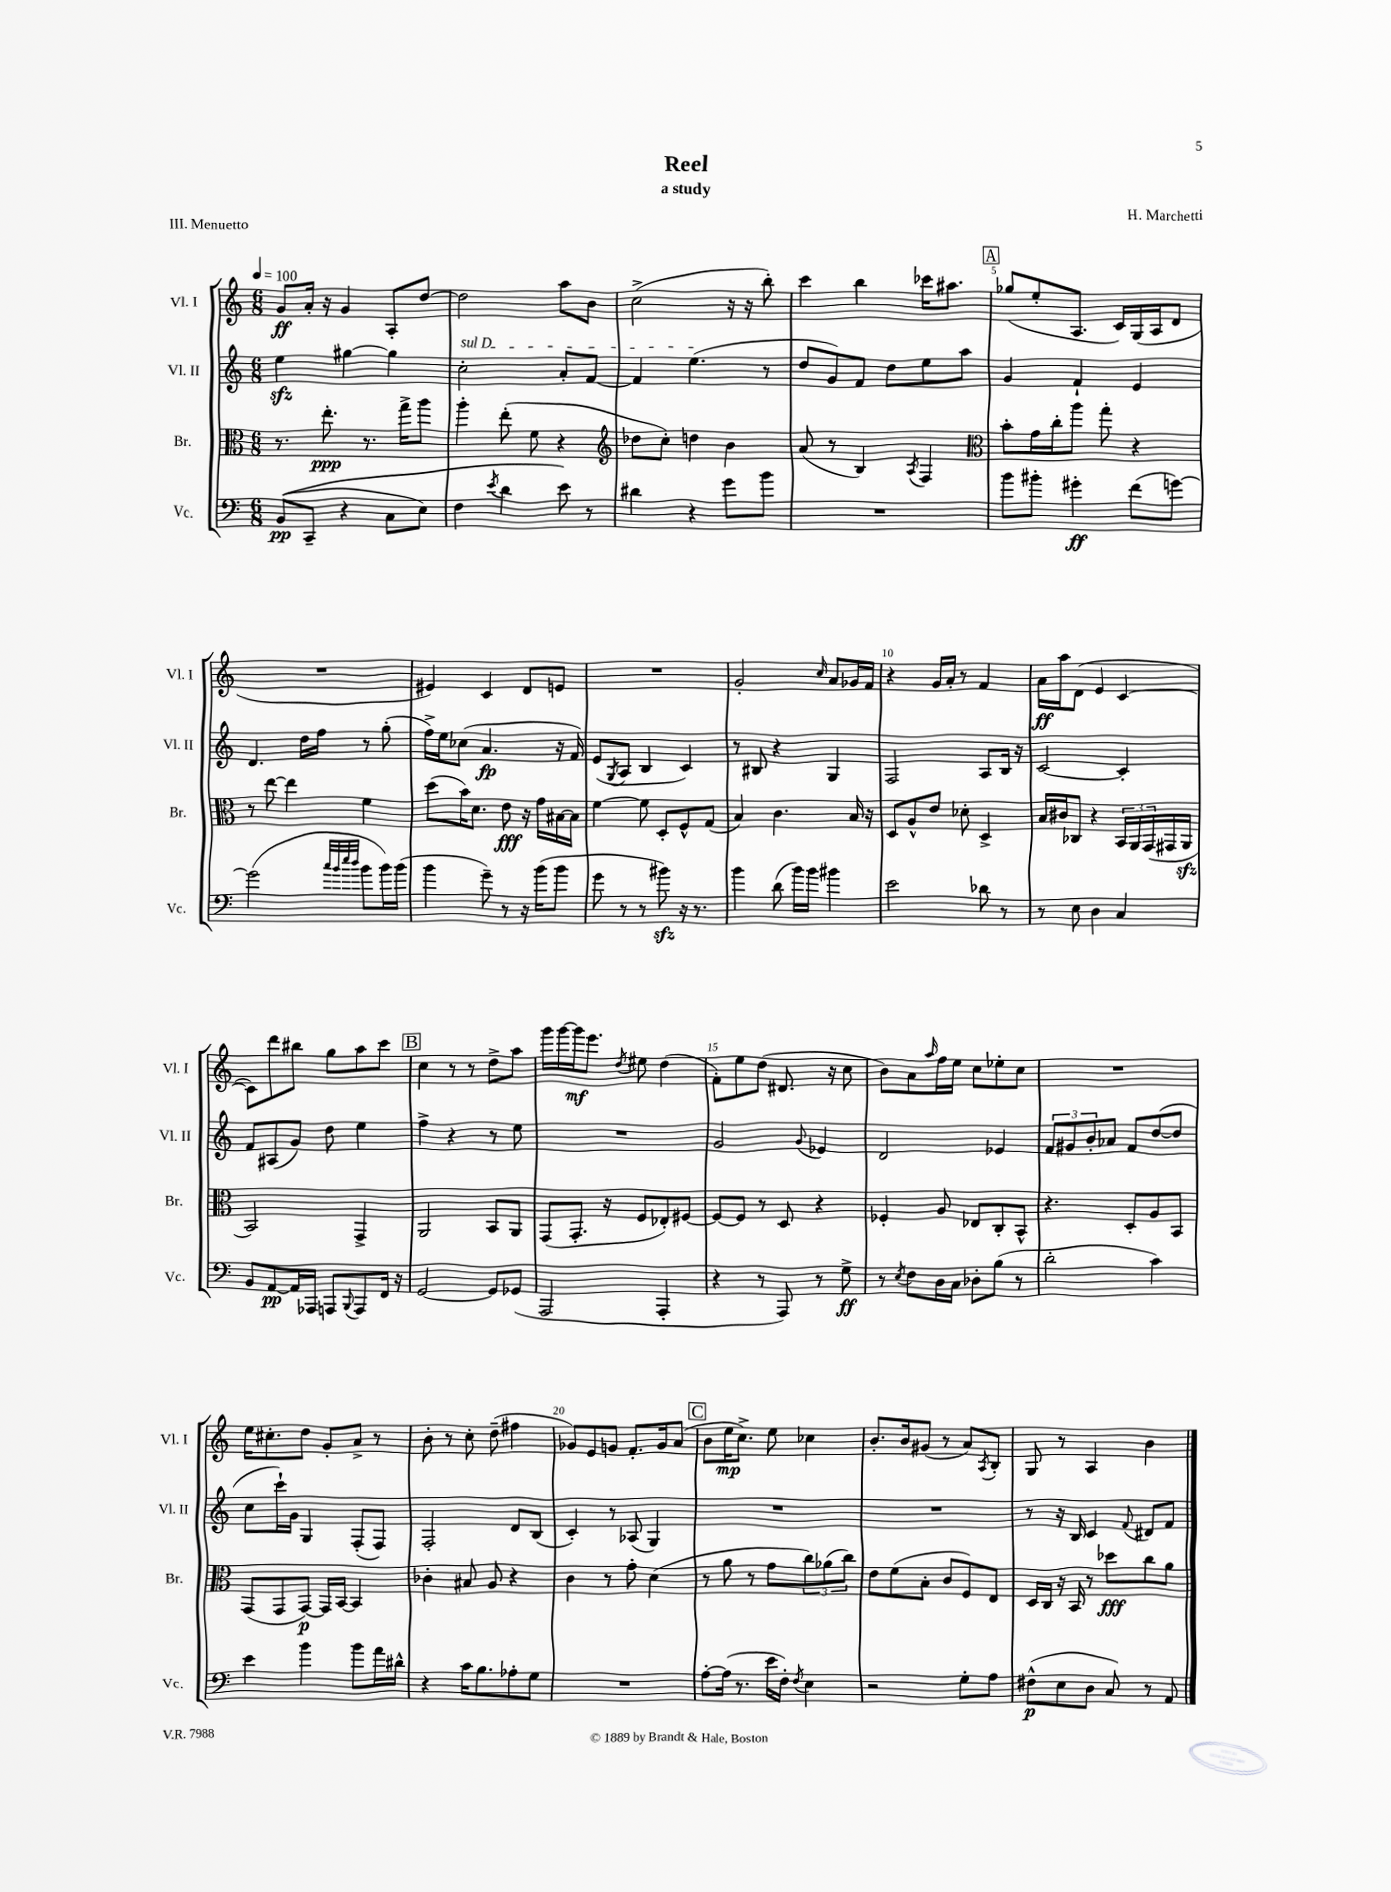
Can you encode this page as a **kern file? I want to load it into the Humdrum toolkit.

**kern	**dynam	**kern	**dynam	**kern	**dynam	**kern	**dynam
*part4	*part4	*part3	*part3	*part2	*part2	*part1	*part1
*staff4	*staff4	*staff3	*staff3	*staff2	*staff2	*staff1	*staff1
*I"Vc.	*	*I"Br.	*	*I"Vl. II	*	*I"Vl. I	*
*I'Vc.	*	*I'Br.	*	*I'Vl. II	*	*I'Vl. I	*
*clefF4	*	*clefC3	*	*clefG2	*	*clefG2	*
*k[]	*	*k[]	*	*k[]	*	*k[]	*
*M6/8	*	*M6/8	*	*M6/8	*	*M6/8	*
*MM100	*	*MM100	*	*MM100	*	*MM100	*
=1	=1	=1	=1	=1	=1	=1	=1
((8BB/L	pp	8.r	.	4eezz\	.	8g/L	ff
8CC~/J	.	.	.	.	.	16a'/Jk	.
.	.	8.ee'\	ppp	.	.	16r	.
4r	.	.	.	[4gg#X\	.	4g/	.
.	.	8.r	.	.	.	.	.
8C\L	.	.	.	4gg#\]	.	8A'/L	.
.	.	16gg^\KL	.	.	.	.	.
8E\J)	.	8aa\J	.	.	.	[8dd/J	.
=2	=2	=2	=2	=2	=2	=2	=2
!	!	!	!	!LO:TX:a:i:t=sul D	!	!	!
4F\	.	4aa'\	.	2cc'\	.	2dd\]	.
8qe/	.	.	.	.	.	.	.
4d\	.	(8ee'\	.	.	.	.	.
.	.	8f\	.	.	.	.	.
8e\)	.	4r	.	8a'/L	.	8aa\L	.
8r	.	.	.	[8f/J	.	8b\J	.
=3	=3	=3	=3	=3	=3	=3	=3
*	*	*clefG2	*	*	*	*	*
4d#X\	.	8dd-X\L	.	4f/]	.	(2cc^\	.
.	.	8cc'\J)	.	.	.	.	.
4r	.	4ddn\	.	(4.ee\	.	.	.
8g\L	.	4b\	.	.	.	16r	.
.	.	.	.	.	.	16r	.
8b\J	.	.	.	8r	.	8bb'\)	.
=4	=4	=4	=4	=4	=4	=4	=4
2.r	.	(8a/	.	8dd/L	.	4ccc\	.
.	.	8r	.	8g/)	.	.	.
.	.	4B/)	.	8f/J	.	4bb\	.
.	.	.	.	8dd\L	.	.	.
.	.	8qA/	.	.	.	.	.
.	.	4F/	.	8ee\	.	16ccc-X\KL	.
.	.	.	.	.	.	8.aa#X\J	.
.	.	.	.	8aa\J	.	.	.
!!LO:REH:place=s1:t=A
=5	=5	=5	=5	=5	=5	=5	=5
*	*	*clefC3	*	*	*	*	*
8b\L	.	8b'\L	.	4g/	.	(8gg-X/L	.
8b#X'\J	.	16g\L	.	.	.	8ee'/	.
.	.	16cc'\J	.	.	.	.	.
4g#X'\	ff	8aa\J	.	4f`/	.	8.A/J	.
.	.	8gg'\	.	.	.	.	.
.	.	.	.	.	.	16c/LL)	.
(8f\L	.	4r	.	4e/	.	(16G/	.
.	.	.	.	.	.	16A/J	.
[8gn\J)	.	.	.	.	.	8d/J	.
!!LO:LB:g=z
=6	=6	=6	=6	=6	=6	=6	=6
(2g\]	.	8r	.	4.d/	.	2.r	.
.	.	[8ee\	.	.	.	.	.
.	.	4ee\]	.	.	.	.	.
.	.	.	.	16dd\LL	.	.	.
.	.	.	.	16ff\JJ	.	.	.
32qqcc/LLL	.	.	.	.	.	.	.
32qqb/	.	.	.	.	.	.	.
32qqee/	.	.	.	.	.	.	.
32qqdd/JJJ	.	.	.	.	.	.	.
8b\L	.	4f\	.	8r	.	.	.
16b\L)	.	.	.	(8gg'\	.	.	.
(16b\JJ	.	.	.	.	.	.	.
=7	=7	=7	=7	=7	=7	=7	=7
4b\	.	(8dd\L	.	16ff^\LL)	.	4e#X/)	.
.	.	.	.	16ee\J	.	.	.
.	.	16b\K)	.	(8cc-X\J	.	.	.
.	.	8.d\J	.	.	.	.	.
8g~\)	.	.	.	4.a/	fp	4c/	.
8r	.	8e\	fff	.	.	.	.
16r	.	16r	.	.	.	8d/L	.
(16b\KL	.	16g\LL	.	.	.	.	.
8b\J	.	[16B#X\	.	16r	.	8en/J	.
.	.	16B#\JJ]	.	16f/)	.	.	.
=8	=8	=8	=8	=8	=8	=8	=8
8g\	.	[4f\	.	(8e/L	.	2.r	.
.	.	.	.	8qG/	.	.	.
8r	.	.	.	8A/J	.	.	.
8r	.	8f\]	.	4B/	.	.	.
8b#Xzz\)	.	8D'/L	.	.	.	.	.
16r	.	8F^^/	.	4c/)	.	.	.
8.r	.	.	.	.	.	.	.
.	.	(8G/J	.	.	.	.	.
=9	=9	=9	=9	=9	=9	=9	=9
4b\	.	4B/)	.	8r	.	2g'/	.
.	.	.	.	8B#X/	.	.	.
(8d\	.	4.c\	.	4r	.	.	.
16b\LL)	.	.	.	.	.	.	.
16b\JJ	.	.	.	.	.	.	.
.	.	.	.	.	.	16qqcc/	.
4b#X\	.	.	.	4G/	.	8a/L	.
.	.	16B/	.	.	.	16g-X/L	.
.	.	16r	.	.	.	16f/JJ	.
=10	=10	=10	=10	=10	=10	=10	=10
2e\	.	8D/L	.	2F/	.	4r	.
.	.	8A^^/	.	.	.	.	.
.	.	8e/J	.	.	.	16g/LL	.
.	.	.	.	.	.	16a'/JJ	.
.	.	8d-X'\	.	.	.	8r	.
8d-X\	.	4D^/	.	8A/L	.	4f/	.
8r	.	.	.	16B/Jk	.	.	.
.	.	.	.	16r	.	.	.
=11	=11	=11	=11	=11	=11	=11	=11
8r	.	16B/LL	.	[2c/	.	16a\LL	ff
.	.	16c#X/J	.	.	.	16aa\J	.
8E\	.	8C-X/J	.	.	.	(8d\J	.
4D\	.	4r	.	.	.	4e/	.
4C/	.	24BB/LL	.	4c'/]	.	[4c/	.
.	.	24AA/	.	.	.	.	.
.	.	(24GG/	.	.	.	.	.
.	.	16GG#X/	.	.	.	.	.
.	.	16AAzz/JJ	.	.	.	.	.
!!LO:LB:g=z
=12	=12	=12	=12	=12	=12	=12	=12
8BB/L	.	2BB/)	.	8f/L	.	8c\L])	.
[8AA/	pp	.	.	(8A#X/	.	8ddd\	.
16AA/L]	.	.	.	8g/J)	.	8bb#X\J	.
16AAA-X/JJ	.	.	.	.	.	.	.
8AAAn/L	.	.	.	8dd\	.	8gg\L	.
8qqBBB/	.	.	.	.	.	.	.
8AAA/	.	4GG^/	.	4ee\	.	8aa\	.
16FF/Jk	.	.	.	.	.	8ccc\J	.
16r	.	.	.	.	.	.	.
!!LO:REH:place=s1:t=B
=13	=13	=13	=13	=13	=13	=13	=13
[2GG/	.	2AA/	.	4ff^\	.	4cc\	.
.	.	.	.	4r	.	8r	.
.	.	.	.	.	.	8r	.
8GG/L]	.	8BB/L	.	8r	.	8dd^\L	.
(8GG-X/J	.	8AA/J	.	8ee\	.	8aa\J	.
=14	=14	=14	=14	=14	=14	=14	=14
2AAA/	.	(8GG/L	.	2.r	.	16ggg\LL	.
.	.	.	.	.	.	[16ggg\	.
.	.	8.GG'/J	.	.	.	16ggg\J]	mf
.	.	.	.	.	.	8.eee\J	.
.	.	16r	.	.	.	.	.
.	.	.	.	.	.	8qdd/	.
.	.	8F/L	.	.	.	8ee#X\	.
4AAA'/	.	8E-X'/)	.	.	.	(4dd\	.
.	.	[8F#X/J	.	.	.	.	.
=15	=15	=15	=15	=15	=15	=15	=15
4r	.	8F#/L_	.	2g/	.	8f'\L)	.
.	.	8F#/J]	.	.	.	8ee\	.
8r	.	8r	.	.	.	(8dd\J	.
8AAA/)	.	8D/	.	.	.	8.d#X/	.
.	.	.	.	8qqg/	.	.	.
8r	.	4r	.	4e-X/	.	.	.
.	.	.	.	.	.	16r	.
8G^\	ff	.	.	.	.	8cc\	.
=16	=16	=16	=16	=16	=16	=16	=16
8r	.	4F-X'/	.	2d/	.	8b\L)	.
8qE/	.	.	.	.	.	.	.
8F\L	.	.	.	.	.	8a\	.
.	.	.	.	.	.	16qqaa/	.
16D\L	.	8A/	.	.	.	16ff\L	.
16C\JJ	.	.	.	.	.	16ee\JJ	.
8D-X'\L	.	8E-X/L	.	.	.	8cc\L	.
(8B\J	.	8C'/	.	4e-X/	.	8ee-X'\	.
8r	.	8BB^^/J	.	.	.	8cc\J	.
=17	=17	=17	=17	=17	=17	=17	=17
2d'\	.	4.r	.	12f/L	.	2.r	.
.	.	.	.	12g#X/	.	.	.
.	.	.	.	12b'/	.	.	.
.	.	.	.	8a-X/J	.	.	.
.	.	8D'/L	.	8f/L	.	.	.
4c\)	.	8A/	.	([8dd/	.	.	.
.	.	8BB/J	.	8dd/J]	.	.	.
!!LO:LB:g=z
=18	=18	=18	=18	=18	=18	=18	=18
4e\	.	(8GG/L	.	8cc\L	.	16ee\KL	.
.	.	.	.	.	.	8.cc#X'\	.
.	.	8GG/	.	16ccc`\L)	.	.	.
.	.	.	.	16g\JJ	.	.	.
4b\	.	[8GG/J)	p	4G/	.	8dd\J	.
.	.	16GG/LL]	.	.	.	8g'/L	.
.	.	[16BB/JJ	.	.	.	.	.
8b\L	.	4BB/]	.	(8F'/L	.	8a^/J	.
16a\L	.	.	.	8F/J)	.	8r	.
16d#X^^\JJ	.	.	.	.	.	.	.
=19	=19	=19	=19	=19	=19	=19	=19
4r	.	4c-X'\	.	2F'/	.	8b'\	.
.	.	.	.	.	.	8r	.
16c\KL	.	8B#X/	.	.	.	8cc'\	.
8.B\	.	.	.	.	.	.	.
.	.	8A/	.	.	.	(8dd~\	.
8A-X'\	.	4r	.	8d/L	.	4ff#X\	.
8G\J	.	.	.	(8B/J	.	.	.
=20	=20	=20	=20	=20	=20	=20	=20
2.r	.	4c\	.	4c'/)	.	8g-X/L)	.
.	.	.	.	.	.	8e/	.
.	.	8r	.	8r	.	8gn/J	.
.	.	8g'\	.	(8A-X/	.	8.f'/L	.
.	.	(4d\	.	4G/)	.	.	.
.	.	.	.	.	.	16g/k	.
.	.	.	.	.	.	(8a/J	.
!!LO:REH:place=s1:t=C
=21	=21	=21	=21	=21	=21	=21	=21
[8A'\L	.	8r	.	2.r	.	8b\L	.
(16A\Jk]	.	8a\	.	.	.	16ee\K	mp
8.r	.	.	.	.	.	8.cc^\J)	.
.	.	8r	.	.	.	.	.
16e\LL	.	8g\L	.	.	.	8ee\	.
16F'\JJ)	.	.	.	.	.	.	.
8qF/	.	.	.	.	.	.	.
4E\	.	12cc\)	.	.	.	4cc-X\	.
.	.	(12a-X\	.	.	.	.	.
.	.	12cc\J)	.	.	.	.	.
=22	=22	=22	=22	=22	=22	=22	=22
2r	.	8e\L	.	2.r	.	8.b'/L	.
.	.	(8f\	.	.	.	.	.
.	.	.	.	.	.	16b/k	.
.	.	8B'\J	.	.	.	(8g#X/J	.
.	.	8c/L	.	.	.	8r	.
8G'\L	.	8F/)	.	.	.	8a/L)	.
.	.	.	.	.	.	8qA/	.
8A\J	.	8E/J	.	.	.	8B'/J	.
=23	=23	=23	=23	=23	=23	=23	=23
(8F#X^^\L	p	16D/LL	.	8r	.	8G/	.
.	.	16C/JJ	.	.	.	.	.
8E\	.	16r	.	16r	.	8r	.
.	.	16BB/	.	16B/	.	.	.
8D\J	.	8r	.	4c/	.	4A/	.
8C/)	.	8dd-X\L	fff	.	.	.	.
.	.	.	.	8qqf/	.	.	.
8r	.	8cc\	.	8d#X/L	.	4b\	.
8AA/	.	8a\J	.	8f/J	.	.	.
==	==	==	==	==	==	==	==
*-	*-	*-	*-	*-	*-	*-	*-
